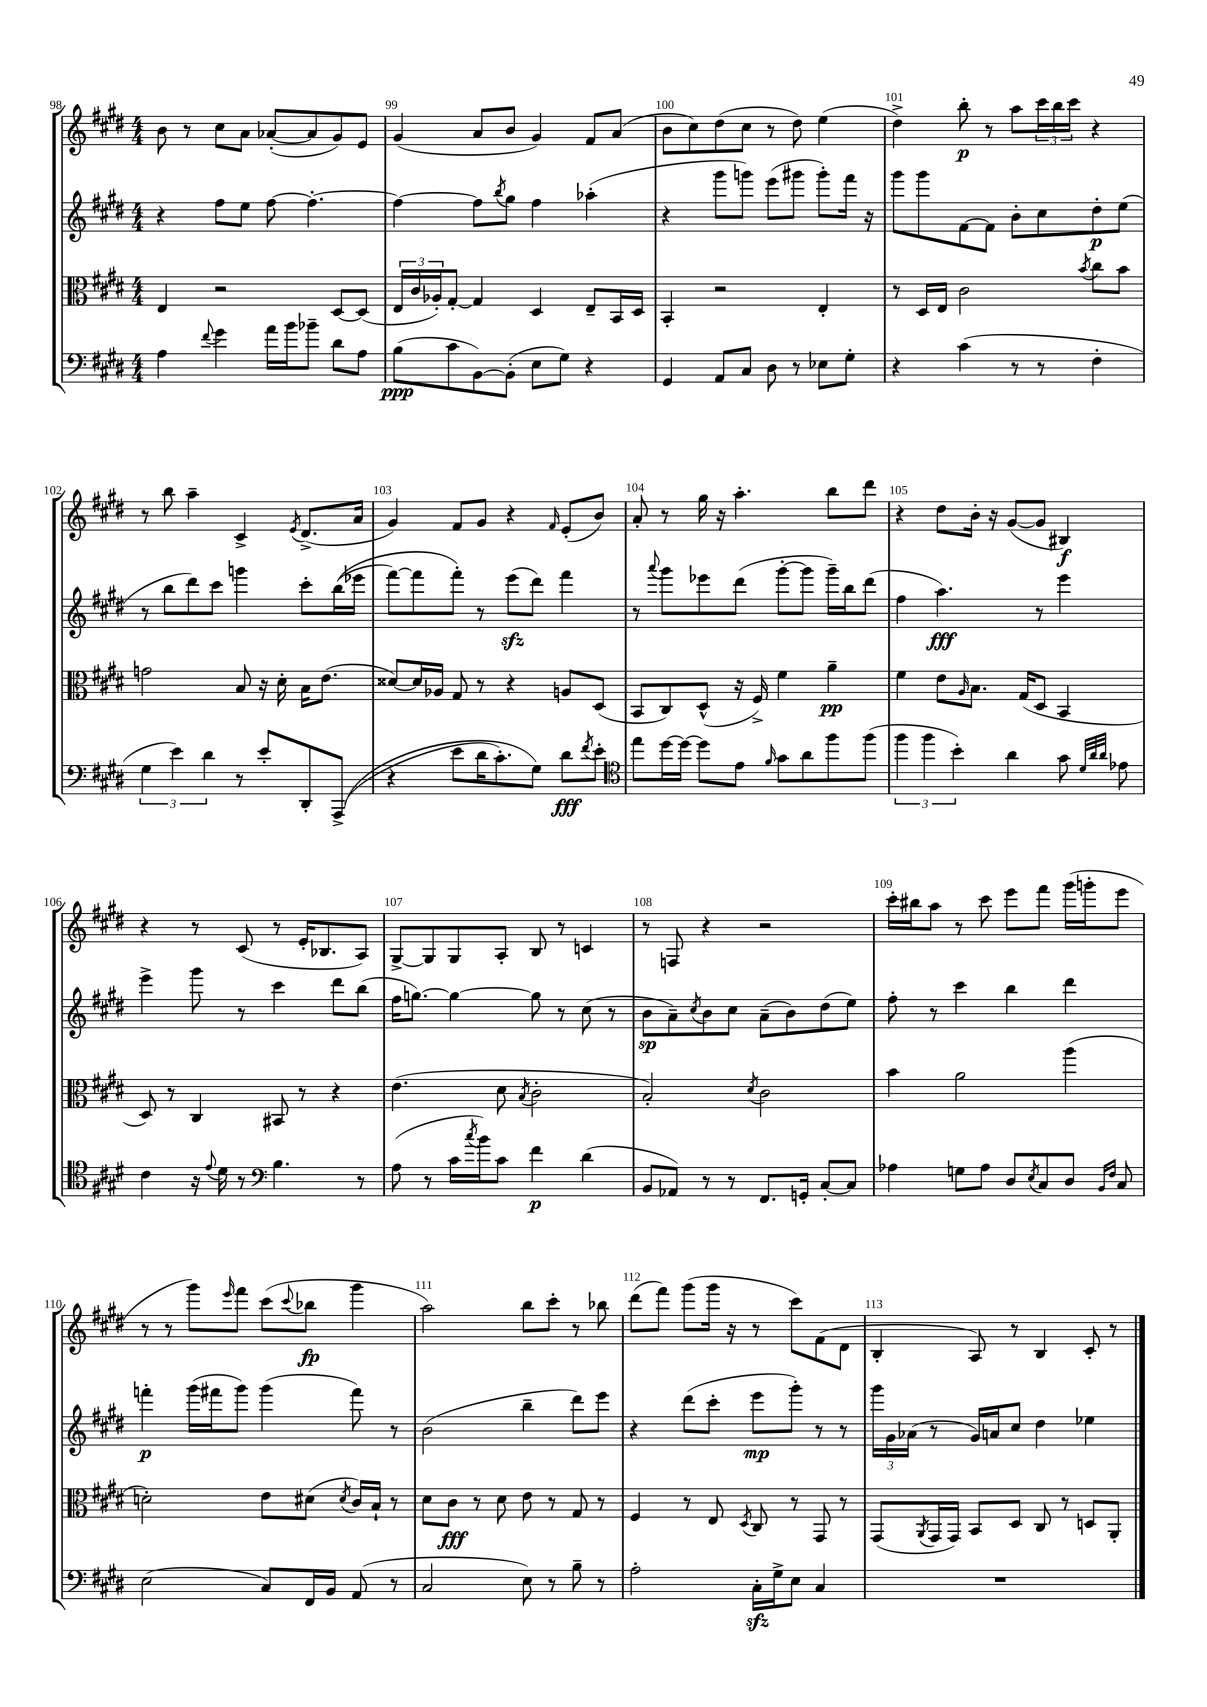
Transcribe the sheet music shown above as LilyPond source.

<<
\new StaffGroup <<
\new Staff = "s0" {
    \clef treble \key e \major \numericTimeSignature \time 4/4
    b'8 r8 cis''8 a'8 aes'8~-.( aes'8 gis'8) e'8 |
    gis'4( a'8 b'8 gis'4) fis'8 a'8( |
    b'8 cis''8) dis''8( cis''8 r8 dis''8) e''4( |
    dis''4->) b''8-.\p r8 a''8 \tuplet 3/2 { cis'''16 b''16 cis'''16 } r4 |
    r8 b''8 a''4-- cis'4-> \acciaccatura { e'8 } dis'8.->( a'16 |
    gis'4) fis'8 gis'8 r4 \grace { fis'16 } e'8-.( b'8) |
    a'8-. r8 gis''16 r16 a''4.-. b''8 dis'''8 |
    r4 dis''8 b'16-. r16 gis'8~( gis'8 bis4\f) |
    r4 r8 cis'8( r8 e'16-. bes8. a8) |
    gis8~-> gis8 gis8 a8-. b8 r8 c'4 |
    r8 f8 r4 r2 |
    cis'''16-. bis''16 a''8 r8 cis'''8 e'''8 fis'''8 gis'''16( g'''16-. e'''8 |
    r8 r8 gis'''8) \grace { e'''16 } fis'''8 cis'''8( \appoggiatura { cis'''8 } bes''8\fp gis'''4 |
    a''2) b''8 cis'''8-. r8 bes''8 |
    dis'''8( fis'''8) gis'''8( gis'''16 r16 r8 cis'''8) fis'8( dis'8 |
    b4-. a8) r8 b4 cis'8-. r8 \bar "|." |
}
\new Staff = "s1" {
    \clef treble \key e \major \numericTimeSignature \time 4/4
    r4 fis''8 e''8 fis''8~ fis''4.~-. |
    fis''4~ fis''8 \acciaccatura { b''8 } gis''8 fis''4 aes''4-.( |
    r4 gis'''8 g'''8) e'''8( gis'''8 gis'''8-.) fis'''16 r16 |
    gis'''8 gis'''8 fis'8~ fis'8 b'8-. cis''8 dis''8-.\p e''8( |
    r8 b''8 dis'''8) cis'''8 g'''4 cis'''8-. b''16(\( ees'''16 |
    fis'''8~) fis'''8 fis'''8-.\) r8 e'''8\sfz( dis'''8) fis'''4 |
    r8 \appoggiatura { a'''8 } gis'''8 ees'''8 dis'''8( gis'''8~-. gis'''8 gis'''16--) b''16 dis'''8( |
    fis''4 a''4.\fff) r8 e'''4 |
    e'''4-> gis'''8 r8 cis'''4 dis'''8 b''8( |
    fis''16 g''8.~) g''4~ g''8 r8 cis''8( r8 |
    b'8\sp a'8--) \acciaccatura { cis''8 } b'8 cis''8 a'8--( b'8) dis''8( e''8) |
    fis''8-. r8 cis'''4 b''4 dis'''4 |
    f'''4-.\p gis'''16( fis'''16 gis'''8) gis'''4( fis'''8) r8 |
    b'2( b''4-- dis'''8) e'''8 |
    r4 dis'''8( cis'''8-. e'''8\mp gis'''8-.) r8 r8 |
    \tuplet 3/2 { gis'''16 gis'16 aes'16( } r8 gis'16) a'16 cis''8 dis''4 ees''4 \bar "|." |
}
\new Staff = "s2" {
    \clef alto \key e \major \numericTimeSignature \time 4/4
    e4 r2 dis8~ dis8( |
    \tuplet 3/2 { e16 cis'16 aes16-.) } gis8~-. gis4 dis4 e8-- b,16 dis16 |
    b,4-. r2 e4-. |
    r8 dis16 e16 cis'2 \acciaccatura { b'8 } cis''8 b'8 |
    g'2 b8 r16 dis'16-. b16 e'8.( |
    disis'8~) disis'16 aes16 gis8 r8 r4 a8 dis8( |
    b,8 cis8) dis8-^( r16 fis16->) fis'4 a'4--\pp |
    fis'4 e'8 \grace { a16 } b8. gis16( dis8 b,4 |
    dis8) r8 cis4 bis,8 r8 r4 |
    e'4.( dis'8 \acciaccatura { b8 } cis'2-. |
    b2-.) \acciaccatura { dis'8 } cis'2 |
    b'4 a'2 a''4( |
    d'2-.) e'8 dis'8( \acciaccatura { dis'8 } cis'16) b16-! r8 |
    dis'8 cis'8\fff r8 dis'8 e'8 r8 gis8 r8 |
    fis4 r8 e8 \acciaccatura { dis8 } cis8 r8 gis,8 r8 |
    gis,8( \acciaccatura { a,8 } gis,16 gis,16) b,8 dis8 cis8 r8 d8 a,8-. \bar "|." |
}
\new Staff = "s3" {
    \clef bass \key e \major \numericTimeSignature \time 4/4
    a4 \appoggiatura { fis'8 } gis'4 a'16 b'16 bes'8-- dis'8 a8 |
    b8\ppp( cis'8 b,8~) b,8-.( e8 gis8) r4 |
    gis,4 a,8 cis8 dis8 r8 ees8 gis8-. |
    r4 cis'4( r8 r8 fis4-. |
    \tuplet 3/2 { gis4 e'4) dis'4 } r8 e'8-. dis,8-. a,,8->(\( |
    r4 e'8 dis'16 cis'8.-.) gis8\) dis'8\fff \acciaccatura { fis'8 } e'8-. |
    \clef tenor e''8 dis''16~ dis''16~ dis''8 e'8 \grace { fis'16 } gis'8 a'8 fis''8 fis''8( |
    \tuplet 3/2 { fis''4 fis''4 b'4-.) } a'4 gis'8 \grace { dis'32 a'32 a'32 } ees'8 |
    cis'4 r16 \appoggiatura { e'8 } dis'16 r8 \clef bass b4. r8 |
    a8( r8 cis'16 \acciaccatura { cis''8 } b'16) cis'8 fis'4\p dis'4( |
    b,8 aes,8) r8 r8 fis,8. g,16-. cis8~-. cis8 |
    aes4 g8 aes8 dis8 \acciaccatura { e8 } cis8 dis8 \grace { b,16 fis16 } cis8 |
    e2( cis8) fis,16 b,16 a,8( r8 |
    cis2 e8) r8 b8-- r8 |
    a2-. cis16-.\sfz gis16-> e8 cis4 |
    R1 \bar "|." |
}
>>
>>
\layout { \context { \Score currentBarNumber = #98 \override BarNumber.break-visibility = ##(#f #t #t) barNumberVisibility = #all-bar-numbers-visible } }
